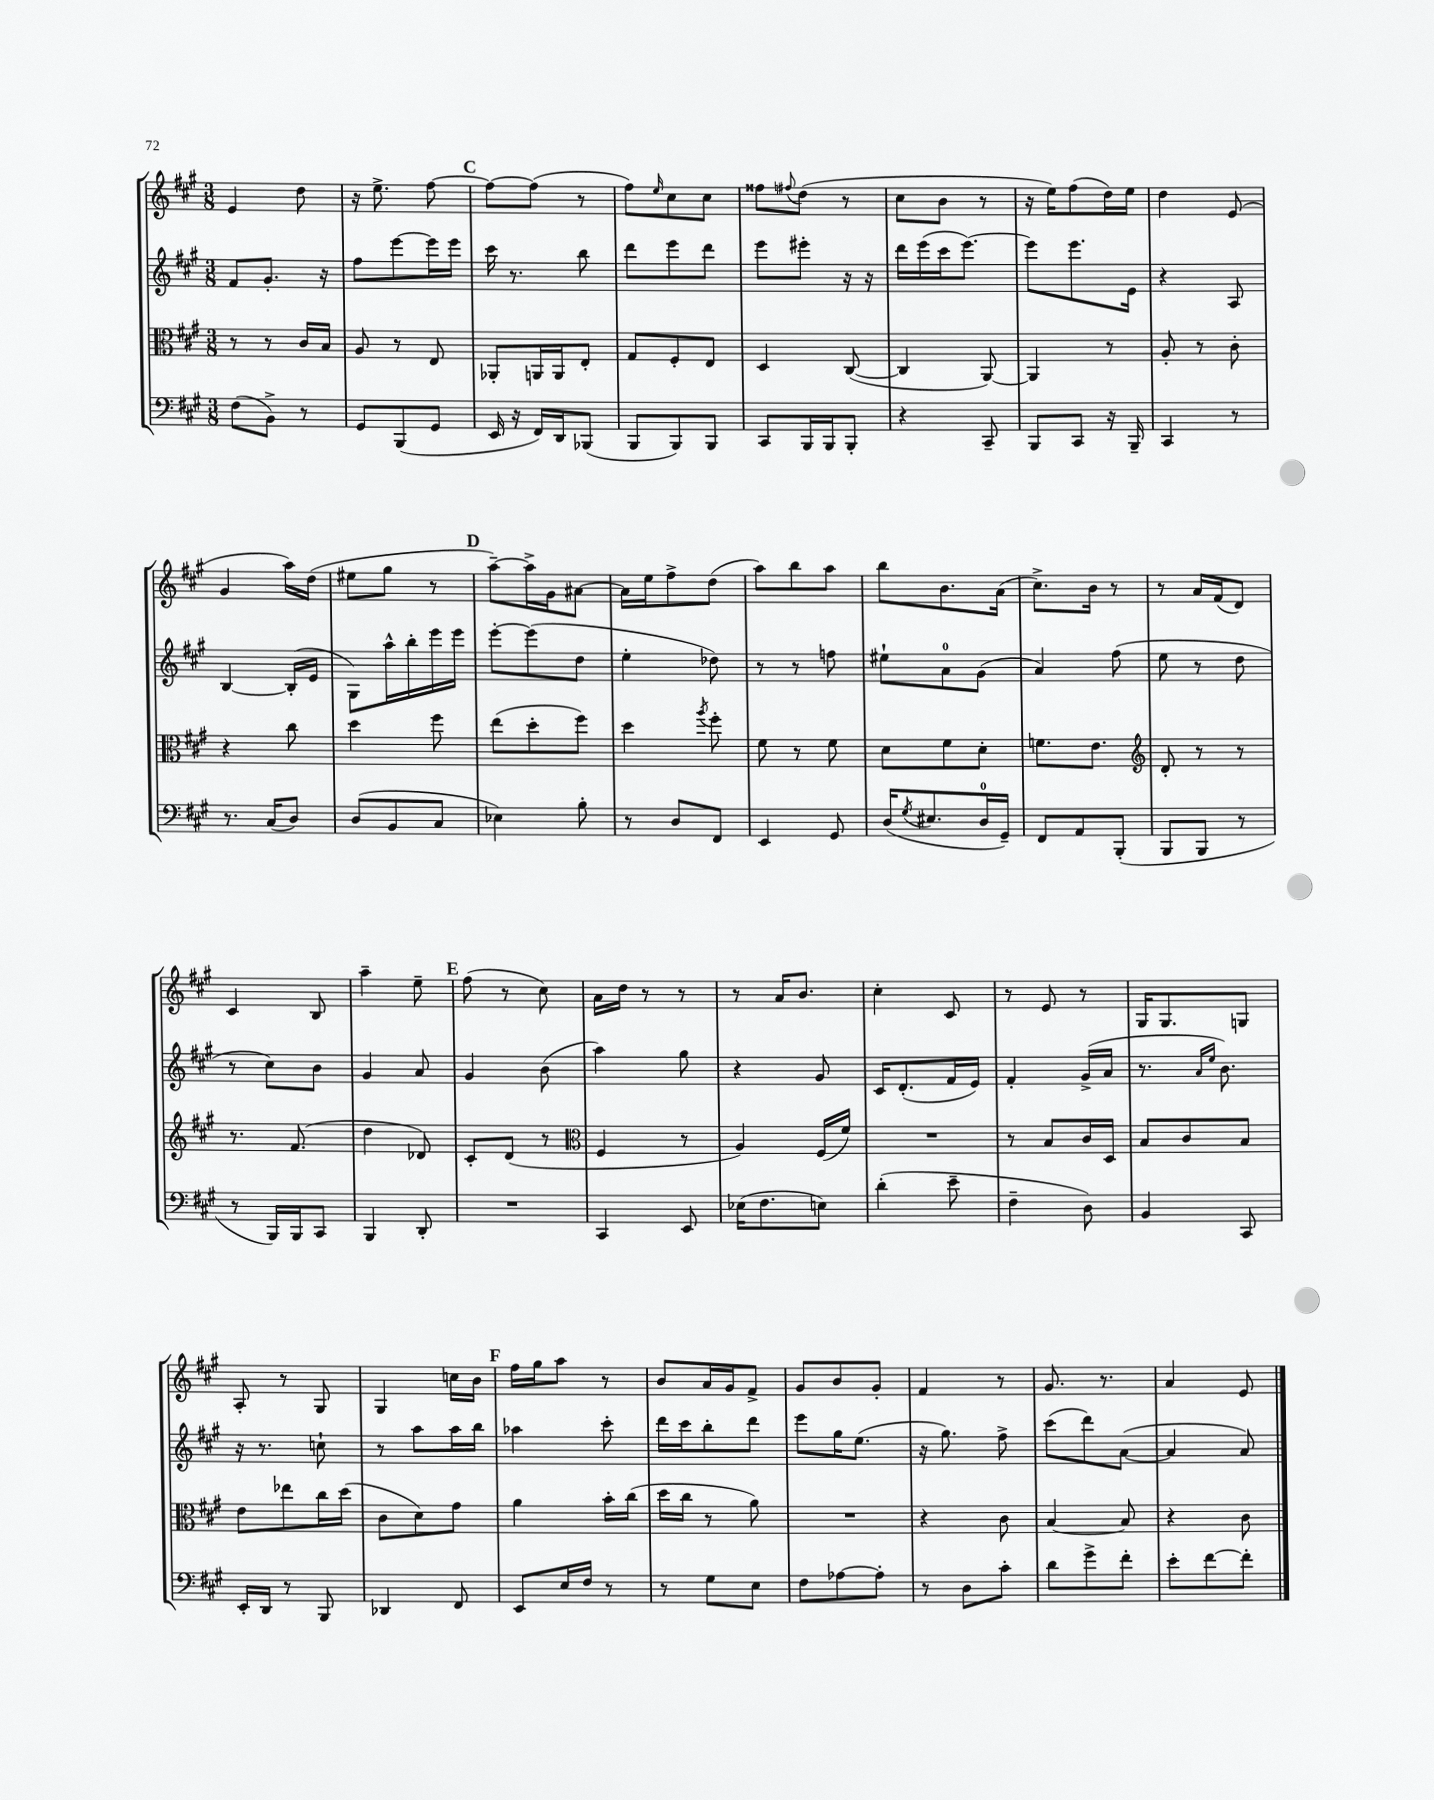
<<
\new StaffGroup <<
\new Staff = "s0" {
    \clef treble \key a \major \numericTimeSignature \time 3/8
    e'4 d''8 |
    r16 e''8.-> fis''8~ |
    \mark \markup { \bold "C" } fis''8~ fis''8( r8 |
    fis''8) \grace { e''16 } cis''8 cis''8 |
    fisis''8 \appoggiatura { fis''8 } d''8( r8 |
    cis''8 b'8 r8 |
    r16 e''16) fis''8( d''16) e''16 |
    d''4 e'8( |
    gis'4 a''16) d''16( |
    eis''8 gis''8 r8 |
    \mark \markup { \bold "D" } a''8~--) a''16-> gis'16 ais'8~ |
    ais'16 e''16 fis''8-> d''8( |
    a''8) b''8 a''8 |
    b''8 b'8. a'16( |
    cis''8.->) b'16 r8 |
    r8 a'16 fis'16( d'8) |
    cis'4 b8 |
    a''4-- e''8-- |
    \mark \markup { \bold "E" } fis''8( r8 cis''8) |
    a'16 d''16 r8 r8 |
    r8 a'16 b'8. |
    cis''4-. cis'8 |
    r8 e'8 r8 |
    gis16 gis8. g8 |
    a8-. r8 gis8 |
    gis4 c''16 b'16 |
    \mark \markup { \bold "F" } fis''16 gis''16 a''8 r8 |
    b'8 a'16 gis'16 fis'8-> |
    gis'8 b'8 gis'8-. |
    fis'4 r8 |
    gis'8. r8. |
    a'4 e'8 \bar "|." |
}
\new Staff = "s1" {
    \clef treble \key a \major \numericTimeSignature \time 3/8
    fis'8 gis'8.-. r16 |
    fis''8 e'''8~ e'''16 e'''16 |
    \mark \markup { \bold "C" } cis'''16 r8. b''8 |
    d'''8 e'''8 d'''8 |
    e'''8 eis'''8-. r16 r16 |
    d'''16 e'''16( cis'''16 e'''8.~) |
    e'''8 e'''8. e'16 |
    r4 a8 |
    b4~ b16-.( e'16 |
    gis8) a''16-^ b''16-. e'''16 e'''16 |
    \mark \markup { \bold "D" } e'''8~-. e'''8( d''8 |
    e''4-. des''8) |
    r8 r8 f''8 |
    eis''8-! a'8-0 gis'8( |
    a'4) fis''8( |
    e''8 r8 d''8 |
    r8 cis''8) b'8 |
    gis'4 a'8 |
    \mark \markup { \bold "E" } gis'4 b'8( |
    a''4) gis''8 |
    r4 gis'8 |
    cis'16 d'8.-.( fis'16 e'16) |
    fis'4-. gis'16->( a'16 |
    r8. \grace { a'16 e''16 } b'8.) |
    r16 r8. c''8-! |
    r8 a''8 a''16 b''16 |
    \mark \markup { \bold "F" } aes''4 cis'''8-. |
    d'''16 cis'''16 b''8-. d'''8 |
    e'''8 gis''16 e''8.( |
    r16 gis''8.) fis''8-> |
    cis'''8( d'''8) a'8~( |
    a'4 a'8) \bar "|." |
}
\new Staff = "s2" {
    \clef alto \key a \major \numericTimeSignature \time 3/8
    r8 r8 cis'16 b16 |
    a8 r8 e8 |
    \mark \markup { \bold "C" } aes,8-. a,16 a,16 e8-. |
    gis8 fis8-. e8 |
    d4 cis8~( |
    cis4 a,8~) |
    a,4 r8 |
    a8-. r8 cis'8-. |
    r4 cis''8 |
    d''4 fis''8 |
    \mark \markup { \bold "D" } e''8( d''8-. fis''8) |
    d''4 \acciaccatura { a''8 } fis''8-. |
    fis'8 r8 fis'8 |
    d'8 fis'8 d'8-. |
    f'8. e'8. |
    \clef treble d'8-. r8 r8 |
    r8. fis'8.( |
    d''4 des'8) |
    \mark \markup { \bold "E" } cis'8-. d'8( r8 |
    \clef alto fis4 r8 |
    a4) fis16( fis'16) |
    R4. |
    r8 b8 cis'16 d16 |
    b8 cis'8 b8 |
    e'8 ees''8 cis''16 d''16( |
    cis'8 d'8) gis'8 |
    \mark \markup { \bold "F" } a'4 b'16-. cis''16( |
    d''16 cis''16 r8 a'8) |
    R4. |
    r4 cis'8 |
    b4~ b8 |
    r4 cis'8 \bar "|." |
}
\new Staff = "s3" {
    \clef bass \key a \major \numericTimeSignature \time 3/8
    fis8( b,8->) r8 |
    gis,8 b,,8( gis,8 |
    \mark \markup { \bold "C" } e,16 r16 fis,16) d,16 bes,,8( |
    b,,8 b,,8) b,,8 |
    cis,8 b,,16 b,,16 b,,8-. |
    r4 cis,8-- |
    b,,8 cis,8 r16 b,,16-- |
    cis,4 r8 |
    r8. cis16( d8) |
    d8( b,8 cis8 |
    \mark \markup { \bold "D" } ees4) b8-. |
    r8 d8 fis,8 |
    e,4 gis,8 |
    d16( \acciaccatura { gis8 } eis8. d16-0 gis,16--) |
    fis,8 a,8 b,,8-.( |
    b,,8 b,,8 r8 |
    r8 b,,16) b,,16 cis,8 |
    b,,4 d,8-. |
    \mark \markup { \bold "E" } R4. |
    cis,4 e,8 |
    ees16( fis8. e8) |
    d'4-.( e'8-- |
    fis4-- d8) |
    b,4 cis,8 |
    e,16-. d,16 r8 b,,8 |
    des,4 fis,8 |
    \mark \markup { \bold "F" } e,8 e16 fis16 r8 |
    r8 gis8 e8 |
    fis8 aes8~ aes8-. |
    r8 d8 cis'8-. |
    d'8 gis'8-> fis'8-. |
    e'8-. fis'8~ fis'8-. \bar "|." |
}
>>
>>
\layout { \context { \Score \remove "Bar_number_engraver" } }
